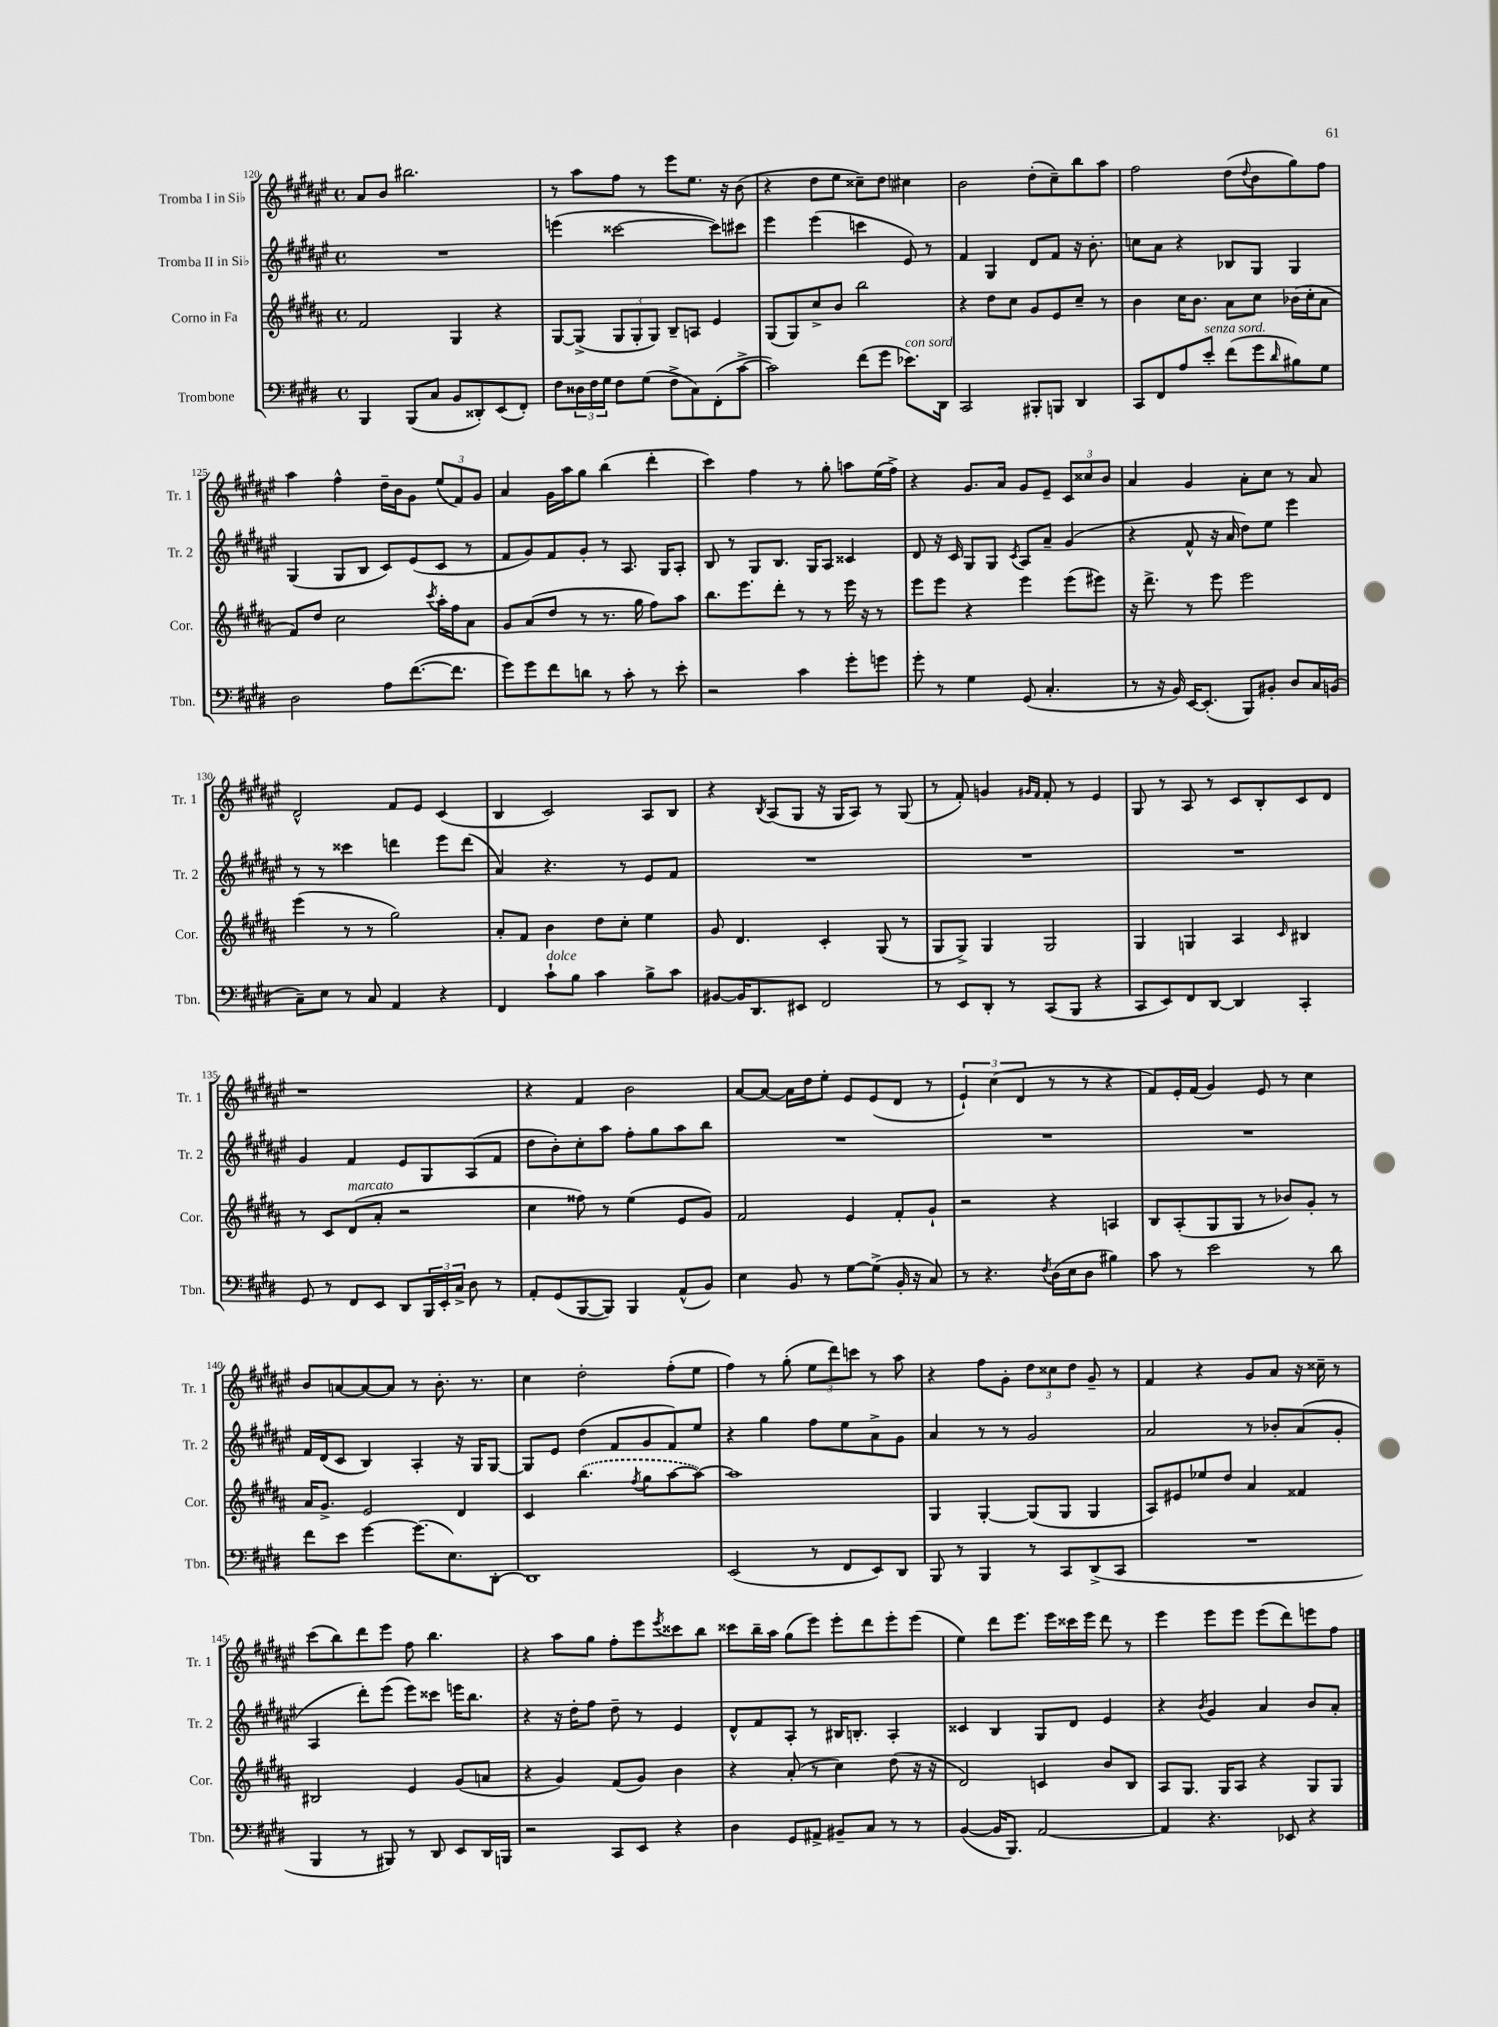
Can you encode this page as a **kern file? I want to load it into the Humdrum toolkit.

**kern	**kern	**kern	**kern
*staff4	*staff3	*staff2	*staff1
*clefF4	*clefG2	*clefG2	*clefG2
*k[f#c#g#d#]	*k[f#c#g#d#a#]	*k[f#c#g#d#a#e#]	*k[f#c#g#d#a#e#]
*M4/4	*M4/4	*M4/4	*M4/4
*met(c)	*met(c)	*met(c)	*met(c)
4BBB	2f#	1r	8a#
.	.	.	8b
(8BBB	.	.	2.bb#
8C#	.	.	.
8BB	4G#	.	.
8DD##')	.	.	.
(8EE	4r	.	.
8FF#')	.	.	.
=	=	=	=
8F#	[8G#	(4eee	8r
24D##	(8G#^]	.	8aa#
24F#	.	.	.
24G#	.	.	.
8F#	12G#	[2ccc##	8ff#
.	12G#'	.	.
(8G#	.	.	8r
.	12G#)	.	.
8F#^	8B~	.	8eee#
8C#)	8A	.	8.ee#
(8FF#'	4e	8ccc##])	.
.	.	.	16r
[8c#^	.	8ccc#	(8b
=	=	=	=
2c#])	(8G#	4eee#	4r
.	8G#)	.	.
.	8cc#^	(4eee#	8dd#
.	8b	.	8ee#
(8f#	2bb	4ccc	8cc##~)
8g#	.	.	8dd#
8.e-)	.	8e#)	4cc#
.	.	8r	.
16DD#	.	.	.
=	=	=	=
2CC#	4r	4f#	2b
.	8dd#	4G#	.
.	8cc#	.	.
8BBB#'	8g#	8d#	(8dd#'
8BBB	8e	8f#	8cc#~)
4DD#	8cc#~	16r	8bb
.	.	8.b'	.
.	8r	.	8aa#
=	=	=	=
8CC#	4b	8cc	2ff#
8FF#	.	8a#	.
8A	16cc#	4r	.
.	8.b	.	.
8e'	.	.	.
(8f#	8a#	8B-	(8dd#
.	.	.	8qqdd#
8g#	8cc#	8G#	8b
16qqd#	.	.	.
8B#)	(16b-	4G#	8gg#)
.	16cc#'	.	.
8G#	8a#	.	8ff#
=	=	=	=
2D#	8f#)	(4G#	4aa#
.	8dd#	.	.
.	2cc#	8G#	4ff#^^
.	.	8B	.
8A	.	8c#)	16dd#~
.	.	.	16b
([8.f#	.	(8e#	8g#
.	8qccc#	.	.
.	16aa#'	8c#	(12ee#
8.f#]	16ff#	.	.
.	.	.	12f#)
.	8a#	8r	.
.	.	.	12g#
=	=	=	=
8g#)	8g#	8f#	4a#
8g#	(8a#	8g#)	.
8f#	8dd#	8f#	16g#
.	.	.	16aa#
8d	8r	8g#'	8gg#
8r	8.r	8r	(4bb
8c#'	.	8.A#	.
.	16gg#	.	.
8r	8ff#)	.	4ddd#'
.	.	16G#	.
8e'	8aa#	8A#'	.
=	=	=	=
2r	8.bb	8B	4ccc#)
.	.	8r	.
.	8.eee	.	.
.	.	8G#	4ff#
.	8ddd#'	8.B	.
4c#	8r	.	8r
.	.	16G#	.
.	8r	8A#	8gg#'
8g#'	16eee	4c##	8aa
.	16r	.	.
8g	8r	.	(16ee#
.	.	.	16ff#^)
=	=	=	=
8g#'	8eee	8d#	4r
8r	8eee	16r	.
.	.	16c#	.
4G#	4r	8G#	8.g#
.	.	8G#	.
.	.	.	16a#
.	.	8qc#	.
(8GG#	4eee	8A#	8g#
4.C#'	.	8a#~	8e#~
.	(8eee	(4g#	12c#
.	.	.	12cc##
.	8eee#)	.	.
.	.	.	12b
=	=	=	=
8r	16r	4r	4a#
.	8.ddd#^	.	.
16r	.	.	.
16BB)	.	.	.
[16EE	8r	8f#^^	4g#
(8.EE']	.	.	.
.	8eee	16r	.
.	.	16a#	.
8BBB)	2eee	8dd#)	8a#'
8BB#'	.	8ee#	8cc#
8D#	.	4eee#	8r
16C#	.	.	8a#
(16BB	.	.	.
=	=	=	=
8C#~)	(4eee	8r	2d#^^
8E	.	8r	.
8r	8r	4ccc##	.
8C#	8r	.	.
4AA	2gg#)	4ddd	8f#
.	.	.	8e#
4r	.	8eee#	(4c#
.	.	(8ddd	.
=	=	=	=
4FF#	8a#'	4a#)	4B
.	8f#	.	.
8c#`	4b	4.r	2c#)
8B	.	.	.
4c#	8dd#	.	.
.	8cc#'	8r	.
8B^	4ee	8e#	8A#
8c#	.	8f#	8B
=	=	=	=
[8BB#	8g#	1r	4r
16BB#]	4.d#	.	.
8.DD#	.	.	.
.	.	.	8qB
.	.	.	(8A#
8EE#	.	.	8G#
2FF#	4c#'	.	16r
.	.	.	16G#
.	.	.	8A#)
.	(8G#	.	8r
.	8r	.	(8G#
=	=	=	=
8r	8G#	1r	8r
8EE	8G#^)	.	8f#')
8DD#'	4G#	.	4g
8r	.	.	.
.	.	.	16qqg#
.	.	.	16qqf#
(8CC#	2G#	.	8f#'
8BBB	.	.	8r
4r	.	.	4e#
=	=	=	=
8CC#	4G#	1r	8G#
8EE)	.	.	8r
8FF#	4G	.	8A#
[8DD#	.	.	8r
4DD#]	4A#	.	8c#
.	.	.	8B'
.	16qqc#	.	.
4CC#'	4B#	.	8c#
.	.	.	8d#
=	=	=	=
8GG#	8r	4g#	1r
8r	8c#	.	.
8FF#	(8d#	4f#	.
8EE	8a#'	.	.
8DD#	2r	8e#	.
24BBB	.	8G#	.
24EE'	.	.	.
24C#^	.	.	.
8D#	.	(8A#	.
8r	.	8f#	.
=	=	=	=
8AA'	4cc#	8dd#	4r
(8GG#	.	8b')	.
[8BBB	8ff##)	8cc#'	4f#
8BBB])	8r	8aa#	.
4BBB	(4ee	8ff#'	2b
.	.	8gg#	.
(8AA^^	8e	8aa#	.
8BB)	8g#)	8bb	.
=	=	=	=
4E	2f#	1r	[8a#
.	.	.	8a#_
8BB	.	.	16a#]
.	.	.	16dd#
8r	.	.	8ee#'
[8G#	4e	.	8e#
(8G#^]	.	.	(8e#
16BB'	8f#'	.	8d#
16r	.	.	.
8C#)	8g#`	.	8r
=	=	=	=
8r	2r	1r	6e#`)
4.r	.	.	.
.	.	.	(6cc#
.	.	.	6d#
8qF#	.	.	.
(16D#	4r	.	8r
16E	.	.	.
8D#	.	.	8r
4B#)	4A	.	4r
=	=	=	=
8c#	8B	1r	8f#)
8r	(8A#'	.	16e#'
.	.	.	(16f#
2e	8G#	.	4g#)
.	8G#	.	.
.	8r	.	8e#
.	8b-)	.	8r
8r	8g#'	.	4cc#
8d#	8r	.	.
=	=	=	=
8f#	16a#	16f#	8b
.	8.g#^	(16d#	.
8e	.	8c#	[8a
[4g#	2e	4B)	8a_
.	.	.	8a]
(8.g#]	.	4A#'	8r
.	.	.	8.b'
8.E)	.	.	.
.	4d#	16r	.
.	.	16G#	8.r
[8DD#'	.	[8G#	.
=	=	=	=
1DD#]	4c#	8G#]	4cc#
.	.	8e#	.
.	(4.bb	(4dd#	2dd#'
.	.	8f#	.
.	8qff#	.	.
.	8gg#	8g#	.
.	[8aa#	8f#)	(8ff#'
.	8aa#_)	8ee#	8ee#
=	=	=	=
(2EE	1aa#]	4r	4ff#)
.	.	4gg#	8r
.	.	.	(8gg#'
8r	.	8ff#	12ee#
.	.	.	12ddd#)
8FF#	.	8ee#	.
.	.	.	12ccc
8EE)	.	8a#^	8r
8DD#	.	8g#	8aa#
=	=	=	=
8BBB	4G#	4a#	4r
8r	.	.	.
4BBB	[4G#'	8r	8ff#
.	.	8r	8g#'
8r	(8G#]	2g#	12dd#
.	.	.	12cc##
8CC#	8G#	.	.
.	.	.	12dd#
(8DD#^	4G#	.	8g#~
8CC#	.	.	8r
=	=	=	=
1r	8A#)	2a#	4f#
.	8e#	.	.
.	8ee-	.	4r
.	8dd#	.	.
.	4a#	8r	8g#
.	.	8b-'	8a#
.	4f##	(8a#	16r
.	.	.	16cc##~
.	.	8g#'	8r
=	=	=	=
4BBB	2B#	4A#	(8ccc#
.	.	.	8bb)
8r	.	8ddd#')	8ddd#
8BBB#)	.	(8eee#	8eee#
8r	4e	8eee#)	8ff#
8DD#	.	8ccc##	4.bb
8EE	(8g#	16eee	.
.	.	8.bb	.
16DD#	8a	.	.
16BBB	.	.	.
=	=	=	=
2r	4r	4r	4r
.	4g#)	16r	8aa#
.	.	16dd#'	.
.	.	8ff#	8gg#
8CC#	(8f#	8dd#~	8ff#'
8EE	8g#)	8r	8eee#
.	.	.	8qeee#
4r	4b	4e#	8ccc##
.	.	.	8bb
=	=	=	=
4D#	4r	8d#^^	8ccc##
.	.	8f#	16bb~
.	.	.	16aa#
8GG#	(8a#'	8A#'	(8gg#
8AA#^	8r	8r	8eee#)
8BB#~	4cc#)	16B#	8eee#'
.	.	8.B'	.
8C#	.	.	8ddd#
8r	(8dd#	4A#'	8eee#'
8r	16r	.	(8eee#
.	16r	.	.
=	=	=	=
([4BB	2d#)	4c##	4ee#)
16BB]	.	4B	8ddd#
8.BBB)	.	.	.
.	.	.	8.eee#
[2AA	4c	8G#	.
.	.	.	16eee#
.	.	8d#	16ccc##
.	.	.	16eee#
.	8b	4e#	8ddd#
.	8B	.	8r
=	=	=	=
4AA]	8A#	4r	4eee#
.	8.G#	.	.
.	.	8qb	.
4.r	.	4g#	8eee#
.	16G#	.	.
.	8A#	.	8eee#
.	4r	4a#	(8eee#
8EE-	.	.	8ddd#)
4r	8G#	8b	8eee
.	8G#	8a#'	8ff#
==	==	==	==
*-	*-	*-	*-
